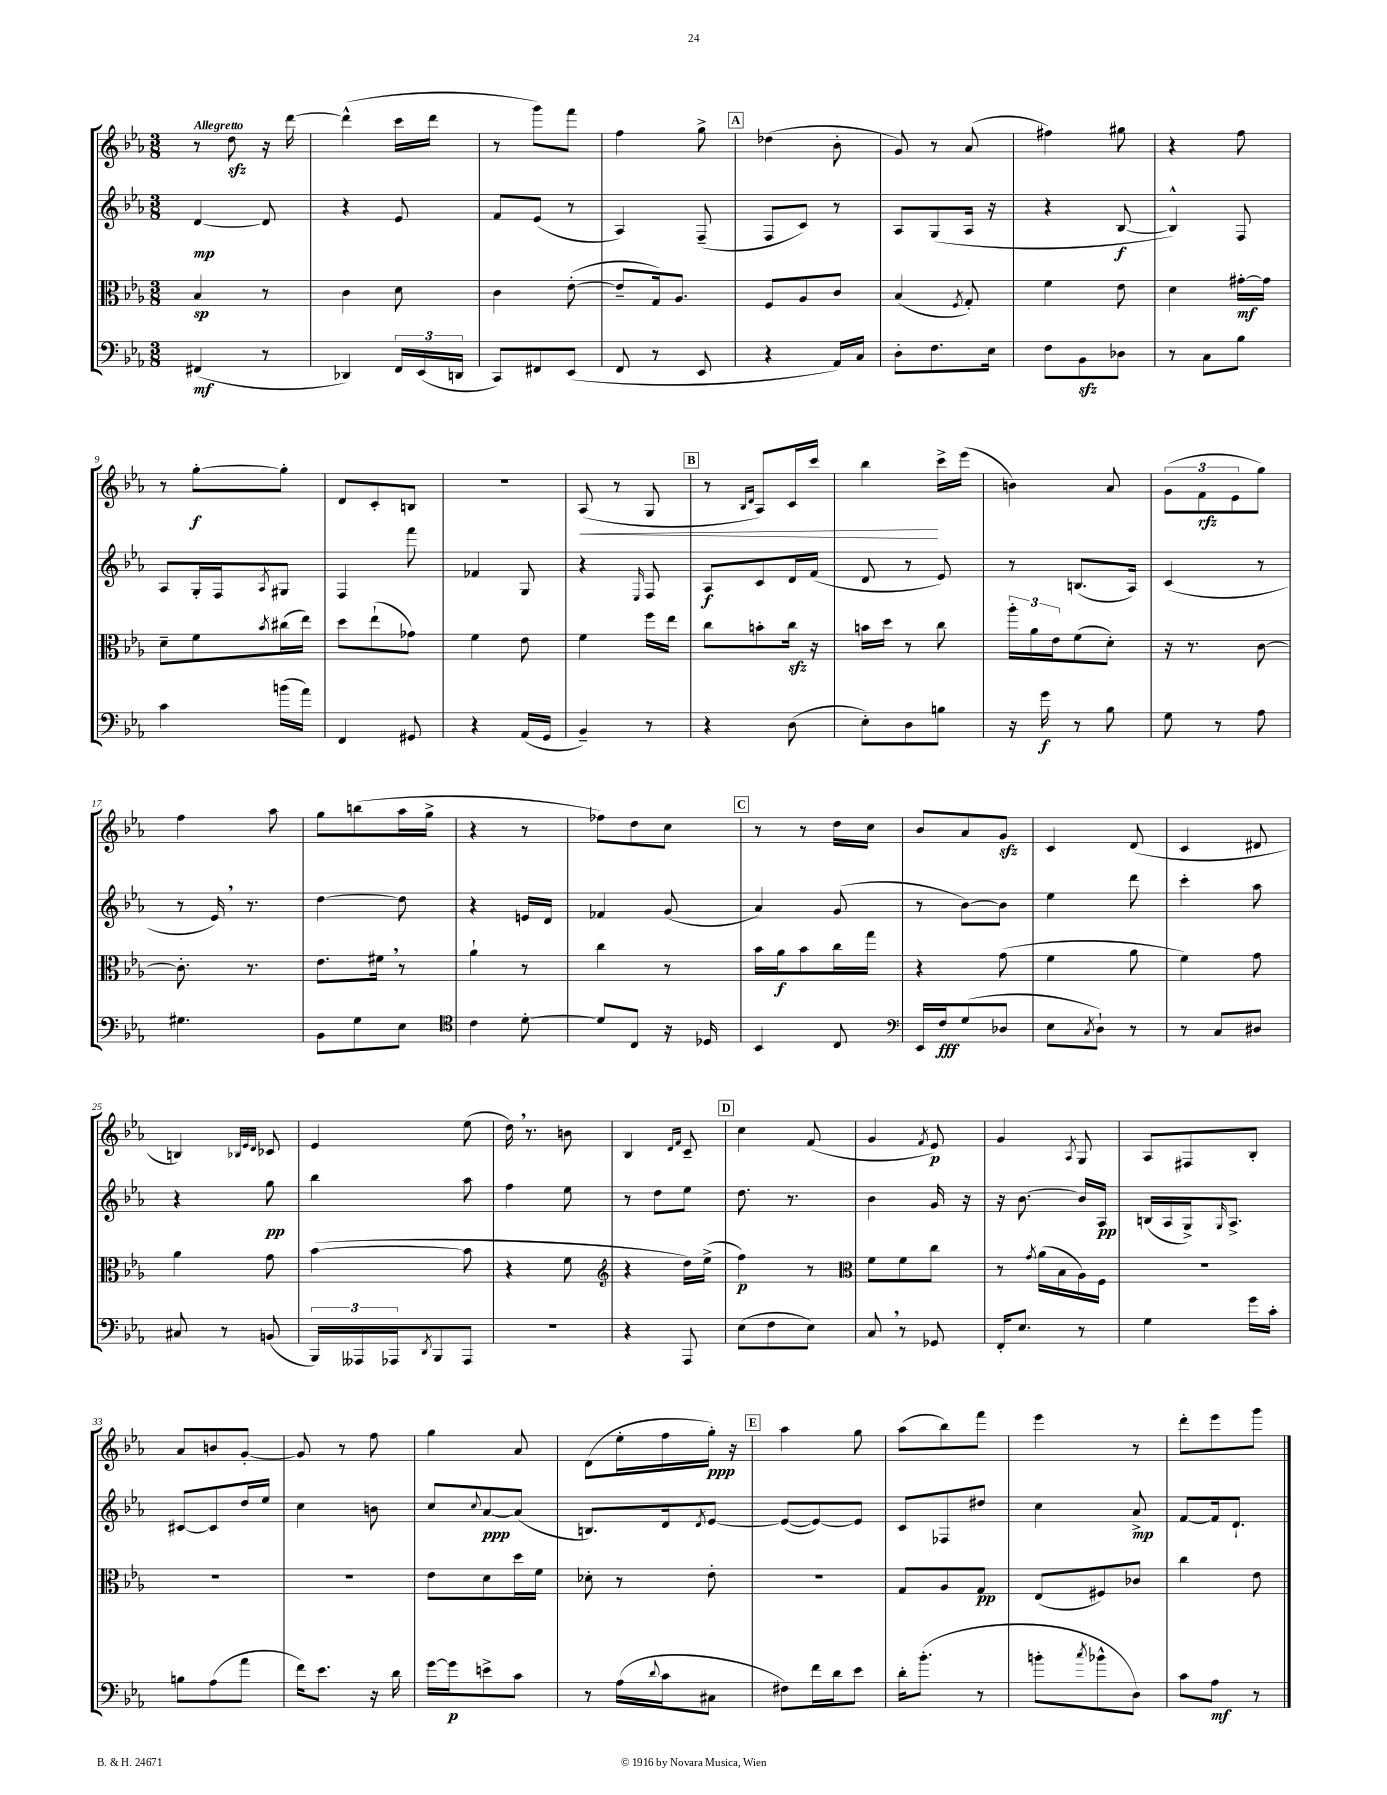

**kern	**kern	**kern	**kern
*staff4	*staff3	*staff2	*staff1
*clefF4	*clefC3	*clefG2	*clefG2
*k[b-e-a-]	*k[b-e-a-]	*k[b-e-a-]	*k[b-e-a-]
*M3/8	*M3/8	*M3/8	*M3/8
(4FF#	4B-	[4d	8r
.	.	.	8dd
8r	8r	8d]	16r
.	.	.	[16ddd
=	=	=	=
4DD-)	4c	4r	(4ddd^^]
24FF	8d	8e-	16ccc
(24EE-	.	.	.
.	.	.	16ddd
24DD	.	.	.
=	=	=	=
8CC)	4c	8f	8r
8FF#	.	(8e-	8ggg)
(8EE-	([8e-'	8r	8fff
=	=	=	=
8FF	8e-~]	4A-)	4ff
8r	16G)	.	.
.	8.A-	.	.
8EE-	.	(8F~	8gg^
=	=	=	=
4r	8F	8F	(4dd-
.	8A-	8c)	.
16AA-)	8c	8r	8b-'
16C	.	.	.
=	=	=	=
8D'	(4B-	8A-	8g)
8.F	.	(8G	8r
.	8qF	.	.
.	8G')	16A-	(8a-
16E-	.	16r	.
=	=	=	=
8F	4f	4r	4ff#)
8BB-	.	.	.
8D-	8e-	[8B-	8gg#
=	=	=	=
8r	4d	4B-^^])	4r
8C	.	.	.
8B-	[16g#'	8F	8ff
.	16g#]	.	.
=	=	=	=
4c	8d~	8A-	8r
.	8f	16G'	[8gg'
.	.	16F	.
.	8qb-	8qA-	.
(16b	(16cc#	8G#	8gg']
16a-)	16ee-)	.	.
=	=	=	=
4FF	8dd	4F	8d
.	(8ee-`	.	8c'
8GG#	8g-)	8fff	8B
=	=	=	=
4r	4f	4f-	4.r
(16AA-	8e-	8G	.
16GG	.	.	.
=	=	=	=
4BB-~)	4f	4r	(8A-
.	.	.	8r
.	.	16qqE-	.
8r	16ff	8F	8G
.	16ee-	.	.
=	=	=	=
4r	8cc	8A-	8r
.	.	.	16qqB-
.	.	.	16qqd
.	8b'	8c	8A-)
(8D	16cc	16d	16c
.	16r	(16f	16ccc
=	=	=	=
8E-')	16b	8d	4bb-
.	16dd	.	.
8D	8r	8r	.
8B	8cc	8e-)	16ccc^
.	.	.	(16eee-
=	=	=	=
16r	24aa-'	8r	4b)
.	24a-	.	.
16g	.	.	.
.	24e-	.	.
8r	(8f	(8.B	.
8B-	8d')	.	8a-
.	.	16A-)	.
=	=	=	=
8G	16r	(4c	(12g
.	8.r	.	.
.	.	.	12f
8r	.	.	.
.	.	.	12e-
8A-	[8c	8r	8gg)
=	=	=	=
4.G#	8.c']	8r	4ff
.	.	16e-)	.
.	8.r	8.r	.
.	.	.	8aa-
=	=	=	=
8BB-	8.e-	[4dd	8gg
8G	.	.	(8bb
.	16f#	.	.
8E-	8r	8dd]	16aa-
.	.	.	16gg^
=	=	=	=
*clefC4	*	*	*
4c	4a-`	4r	4r
[8d'	8r	16e	8r
.	.	16d	.
=	=	=	=
8d]	4cc	4f-	8ff-)
8C	.	.	8dd
16r	8r	(8g	8cc
16D-	.	.	.
=	=	=	=
4BB-	16b-	4a-)	8r
.	16a-	.	.
.	8b-	.	8r
8C	16cc	(8g	16dd
.	16gg	.	16cc
=	=	=	=
*clefF4	*	*	*
16EE-	4r	8r	8b-
16F	.	.	.
(8G	.	[8b-)	8a-
8D-	(8g	8b-]	8g
=	=	=	=
8E-	4f	4ee-	4c
8qC	.	.	.
8D`)	.	.	.
8r	8a-	8ddd	(8d
=	=	=	=
8r	4f)	4ccc'	4c
8C	.	.	.
8D#	8g	8aa-	8d#
=	=	=	=
8C#	4a-	4r	4B)
8r	.	.	.
.	.	.	32qqB-
.	.	.	32qqe-
.	.	.	32qqd
(8BB	8g	8gg	8c-
=	=	=	=
24BBB-)	([4b-	4bb-	4e-
24AAA--	.	.	.
24AAA-	.	.	.
8qDD	.	.	.
8BBB-	.	.	.
8AAA-	8b-]	8aa-	(8ee-
=	=	=	=
4.r	4r	4ff	16dd)
.	.	.	8.r
.	8f	8ee-	8b
=	=	=	=
*	*clefG2	*	*
4r	4r	8r	4B-
.	.	8dd	.
.	.	.	16qqd
.	.	.	16qqf
8AAA-	16dd)	8ee-	8c~
.	(16ee-^	.	.
=	=	=	=
(8E-	4ff)	8.dd	4cc
8F	.	.	.
.	.	8.r	.
8E-)	8r	.	(8f
=	=	=	=
*	*clefC3	*	*
8C	8f	4b-	4g
8r	8f	.	.
.	.	.	8qf
8GG-	8cc	16g	8e-)
.	.	16r	.
=	=	=	=
16FF'	8r	16r	4g
8.E-	.	[8.b-	.
.	8qg	.	.
.	(16a-	.	.
.	16B-	.	.
.	.	.	8qA-
8r	16A-)	16b-]	8G
.	16F	16A-	.
=	=	=	=
4G	4.r	(16B	8A-
.	.	16A-	.
.	.	16G^)	8F#
.	.	16qqG	.
.	.	8.A-^	.
16g	.	.	8B-'
16c'	.	.	.
=	=	=	=
8B	4.r	[8c#	8a-
(8A-	.	8c#]	8b
8a-	.	16dd	[8g'
.	.	16ee-	.
=	=	=	=
16f)	4.r	4cc	8g]
8.e-	.	.	.
.	.	.	8r
16r	.	8b	8ff
16d	.	.	.
=	=	=	=
[16g	8e-	8cc	4gg
16g]	.	.	.
.	.	8qqcc	.
8e^	8d	[8a-	.
8c	16dd	(8a-]	8a-
.	16f	.	.
=	=	=	=
8r	8d-'	8.B)	(8d
(16A-	8r	.	16ee-'
8qqd	.	.	.
16c	.	16d	16ff
.	.	8qd	.
8C#	8e-'	[8e-	16gg')
.	.	.	16r
=	=	=	=
8F#)	4.r	(8e-_	4aa-
16f	.	8e-_)	.
16d	.	.	.
8e-	.	8e-]	8gg
=	=	=	=
16d'	8G	8c	(8aa-
(8.b-'	.	.	.
.	8A-	8F-	8bb-)
8r	8G	8dd#	8fff
=	=	=	=
8b'	(8E-	4cc	4eee-
8qcc	.	.	.
8b-^^	8F#)	.	.
8D)	8c-	8a-^	8r
=	=	=	=
8c	4cc	[8f	8ddd'
8A-	.	16f]	8eee-
.	.	8.d`	.
8r	8e-	.	8ggg
==	==	==	==
*-	*-	*-	*-
